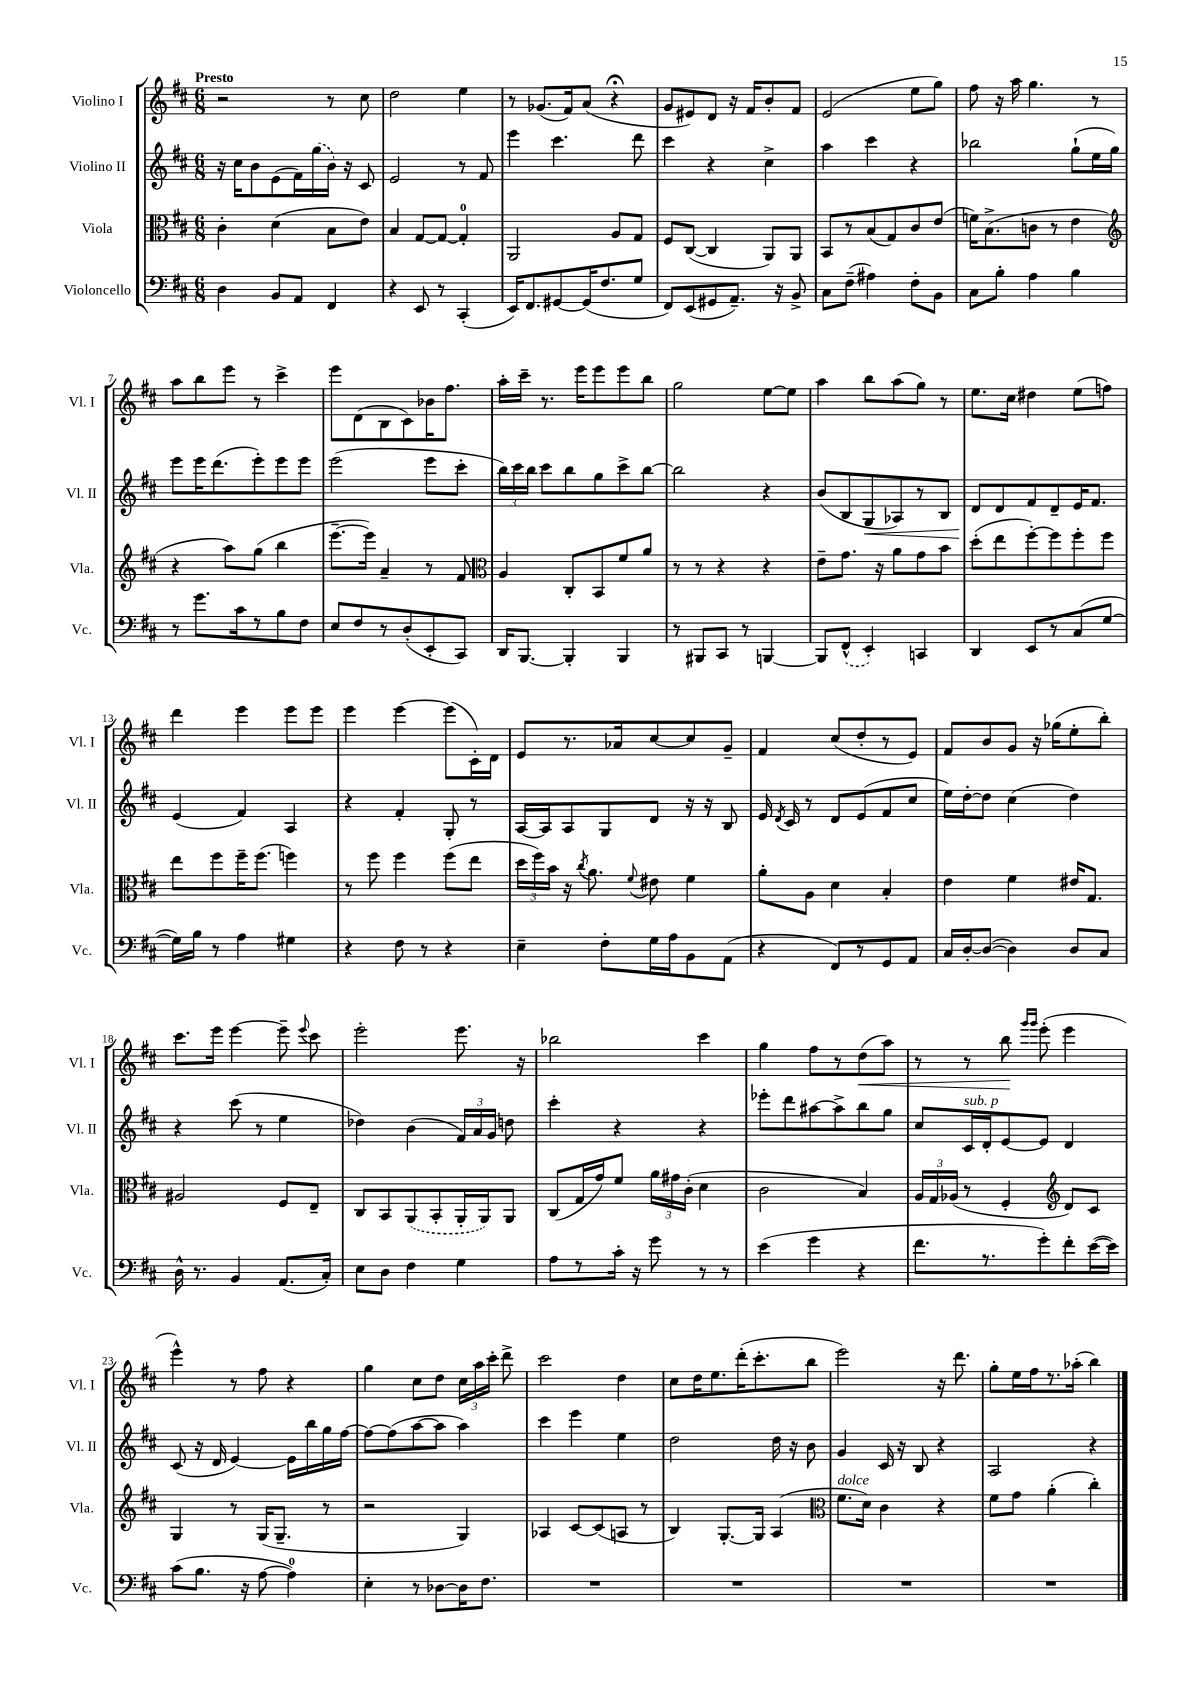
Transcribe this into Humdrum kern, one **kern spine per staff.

**kern	**kern	**kern	**kern
*staff4	*staff3	*staff2	*staff1
*clefF4	*clefC3	*clefG2	*clefG2
*k[f#c#]	*k[f#c#]	*k[f#c#]	*k[f#c#]
*M6/8	*M6/8	*M6/8	*M6/8
4D\	4c#'\	16r	2r
.	.	16cc#\LK	.
.	.	8b\	.
8BB/L	(4d\	(8e\	.
8AA/J	.	16f#\L)	.
.	.	(16gg\	.
4FF#/	8B\L	16b\JJ)	8r
.	.	16r	.
.	8e\J)	8c#/	8cc#\
=	=	=	=
4r	4B/	2e/	2dd\
8EE/	[8G/L	.	.
8r	8G/_J	.	.
(4CC#'/	4G'/]	8r	4ee\
.	.	8f#/	.
=	=	=	=
16EE/LK)	2AA/	4eee\	8r
8.FF#/	.	.	.
.	.	.	(8.g-/L
[8GG#/	.	4.ccc#\	.
.	.	.	16f#/k)
(16GG#/]K	.	.	(8a/J
8.F#/	.	.	.
.	8A/L	.	4r;
8G/J	8G/J	8ddd\	.
=	=	=	=
8FF#/L)	8F#/L	4ccc#\	8g/L
(8EE/	([8C#/J	.	8e#/)
8GG#/	4C#/]	4r	8d/J
8.AA~/J)	.	.	16r
.	.	.	16f#/LK
.	8AA/L)	4cc#^\	8b'/
16r	.	.	.
8BB^/	8AA/J	.	8f#/J
=	=	=	=
8C#\L	8BB/L	4aa\	(2e/
(8F#~\J	8r	.	.
4A#\)	(8B/	4ccc#\	.
.	8G/)	.	.
8F#'\L	8c#/	4r	8ee\L
8BB\J	(8e/J	.	8gg\J)
=	=	=	=
8C#\L	16f\LK)	2bb-\	8ff#\
.	(8.B^\	.	.
8B'\J	.	.	16r
.	.	.	16aa\
4A\	8c\J	.	4.gg\
.	8r	.	.
4B\	4e\	(8gg`\L	.
.	.	16ee\L	8r
.	.	16gg\JJ)	.
=	=	=	=
*	*clefG2	*	*
8r	4r	8eee\L	8aa\L
8.g\L	.	16eee\K	8bb\
.	.	(8.ddd\	.
.	8aa\L)	.	8eee\J
16c#\k	.	.	.
8r	(8gg\J	8eee'\)	8r
8B\	4bb\	8eee\	4ccc#^\
8F#\J	.	8eee\J	.
=	=	=	=
8E/L	[8.eee~\L	(2eee\	8eee\L
8F#/	.	.	(8d\
.	16eee\]Jk)	.	.
8r	4a~/	.	8B\
(8D'/	.	.	8c#\)
8EE'/	8r	8eee\L	16b-\K
.	.	.	8.ff#\J
8CC#/J)	8f#/	8ccc#'\J	.
=	=	=	=
*	*clefC3	*	*
16DD/LK	4A/	24bb\LL)	16aa'\LL
.	.	24ccc#\	.
[8.BBB/J	.	.	16ccc#~\JJ
.	.	24bb\JJ	.
.	.	8ccc#\L	8.r
4BBB'/]	8C#'/L	8bb\	.
.	.	.	16eee\LK
.	8BB/	8gg\	8eee\
4BBB/	8f#/	8ccc#^\	8eee\
.	8a/J	[8bb\J	8bb\J
=	=	=	=
8r	8r	2bb\]	2gg\
8BBB#/L	8r	.	.
8CC#/J	4r	.	.
8r	.	.	.
[4BBB/	4r	4r	[8ee\L
.	.	.	8ee\]J
=	=	=	=
8BBB/]L	8e~\L	(8b/L	4aa\
(8FF#^^/J	8.g\J	8B/	.
4EE'/)	.	8G/	8bb\L
.	16r	.	.
.	8a\L	8A-/)	(8aa\
4CC/	8g\	8r	8gg\J)
.	8b\J	8B/J	8r
=	=	=	=
4DD/	(8dd'\L	8d/L	8.ee\L
.	8ee\	8d/	.
.	.	.	16cc#\Jk
8EE/L	[8ff#'\)	8f#/	4dd#\
8r	8ff#\]	8d~/	.
(8C#/	8ff#'\	16e/K	(8ee\L
.	.	8.f#/J	.
[8G/J	8ff#\J	.	8ff\J)
=	=	=	=
16G\]LL)	8ee\L	(4e/	4ddd\
16B\JJ	.	.	.
8r	8ff#\	.	.
4A\	16ff#~\K	4f#/)	4eee\
.	(8.ff#\J	.	.
4G#\	4ff\)	4A/	8eee\L
.	.	.	8eee\J
=	=	=	=
4r	8r	4r	4eee\
.	8ff#\	.	.
8F#\	4ff#\	4f#'/	[4eee\
8r	.	.	.
4r	(8ff#\L	8G'/	(8eee\]L
.	8ee\J	8r	16c#'\L)
.	.	.	16d\JJ
=	=	=	=
4E~\	24dd\LL	[16A/LL	8e/L
.	24ff#\)	.	.
.	.	16A/]J	.
.	24b\JJ	.	.
.	16r	8A/	8.r
.	8qcc#/	.	.
.	8.a\	.	.
8F#'\L	.	8G/	.
.	.	.	16a-/k
.	8qqf#/	.	.
16G\L	8e#\	8d/J	[8cc#/
16A\J	.	.	.
8BB\	4f#\	16r	8cc#/]
.	.	16r	.
(8AA\J	.	8B/	8g~/J
=	=	=	=
4r	8a'\L	16e/	4f#/
.	.	8qd/	.
.	.	16c#/	.
.	8A\J	8r	.
8FF#/L)	4d\	8d/L	(8cc#/L
8r	.	(8e/	8dd'/
8GG/	4B'/	8f#/	8r
8AA/J	.	8cc#/J	8e/J)
=	=	=	=
16C#/LL	4e\	16ee\LL)	8f#/L
[16D'/J	.	[16dd'\J	.
(8D/_J	.	8dd\]J	8b/
4D\])	4f#\	(4cc#\	8g/J
.	.	.	16r
.	.	.	(16gg-\LK
8D/L	16e#/LK	4dd\)	8ee'\
.	8.G/J	.	.
8C#/J	.	.	8bb'\J)
=	=	=	=
16D^^\	2A#/	4r	8.ccc#\L
8.r	.	.	.
.	.	.	16eee\Jk
4BB/	.	(8ccc#\	[4eee\
.	.	8r	.
(8.AA/L	8F#/L	4ee\	8eee~\]
.	.	.	8qqeee/
.	8E~/J	.	8ccc#\
16C#'/Jk)	.	.	.
=	=	=	=
8E\L	8C#/L	4dd-\)	2eee'\
8D\J	8BB/	.	.
4F#\	(8AA/	(4b\	.
.	8BB'/	.	.
4G\	16AA'/L	24f#/LL)	8.eee\
.	.	24a/	.
.	16AA/J)	.	.
.	.	24g/JJ	.
.	8AA/J	8dd\	.
.	.	.	16r
=	=	=	=
8A\L	(8C#/L	4ccc#'\	2bb-\
8r	16G/L	.	.
.	16g/J)	.	.
16c#'\Jk	8f#/J	4r	.
16r	.	.	.
8g\	24a\LL	.	.
.	24g#\	.	.
.	(24c#'\JJ	.	.
8r	4d\	4r	4ccc#\
8r	.	.	.
=	=	=	=
(4e\	2c#\	8eee-'\L	4gg\
.	.	8ddd\	.
4g\	.	[8aa#\	8ff#\L
.	.	8aa#^\]	8r
4r	4B/)	8bb\	(8dd\
.	.	8gg\J	8aa\J)
=	=	=	=
8.f#\L	24A/LL	8cc#/L	8r
.	24G/	.	.
.	(24A-/JJ	.	.
.	8r	16c#/L	8r
8.r	.	16d'/J	.
.	4F#'/	[8e/	8bb\
.	.	.	16qqggg/LL
.	.	.	16qqggg/JJ
8g'\)	.	8e/]J	(8eee'\
*	*clefG2	*	*
8f#'\	8d/L)	4d/	4eee\
([16e\L	8c#/J	.	.
16e\]JJ)	.	.	.
=	=	=	=
(8c#\L	4G/	(8c#/	4eee^^\)
8.B\J	.	16r	.
.	.	16d/	.
.	8r	[4e/)	8r
16r	.	.	.
[8A\	(16G/LK	.	8ff#\
.	8.G~/J	.	.
4A\])	.	16e\]LL	4r
.	.	16bb\	.
.	8r	16gg\	.
.	.	[16ff#\JJ	.
=	=	=	=
4E'\	2r	8ff#\_L	4gg\
.	.	(8ff#\]	.
8r	.	[8aa\	8cc#\L
[8D-\L	.	8aa\]J	8dd\J
16D-\]K	4G/)	4aa\)	24cc#\LL
.	.	.	24aa\
8.F#\J	.	.	.
.	.	.	24ccc#'\JJ
.	.	.	8ddd^\
=	=	=	=
2.r	4A-/	4ccc#\	2ccc#\
.	[8c#/L	4eee\	.
.	(8c#/]	.	.
.	8A/J	4ee\	4dd\
.	8r	.	.
=	=	=	=
2.r	4B/)	2dd\	8cc#\L
.	.	.	16dd\K
.	.	.	8.ee\
.	[8.G'/L	.	.
.	.	.	(16ddd'\K
.	16G/]Jk	.	8.ccc#'\
.	(4A/	16dd\	.
.	.	16r	.
.	.	8b\	8bb\J
=	=	=	=
*	*clefC3	*	*
2.r	8.f#\L	4g/	2eee\)
.	16d\Jk)	.	.
.	4c#\	16c#/	.
.	.	16r	.
.	.	8B/	.
.	4r	4r	16r
.	.	.	8.ddd\
=	=	=	=
2.r	8f#\L	2A/	8gg'\L
.	8g\J	.	16ee\L
.	.	.	16ff#\J
.	(4a'\	.	8.r
.	.	.	(16aa-'\Jk
.	4cc#'\)	4r	4bb\)
==	==	==	==
*-	*-	*-	*-
